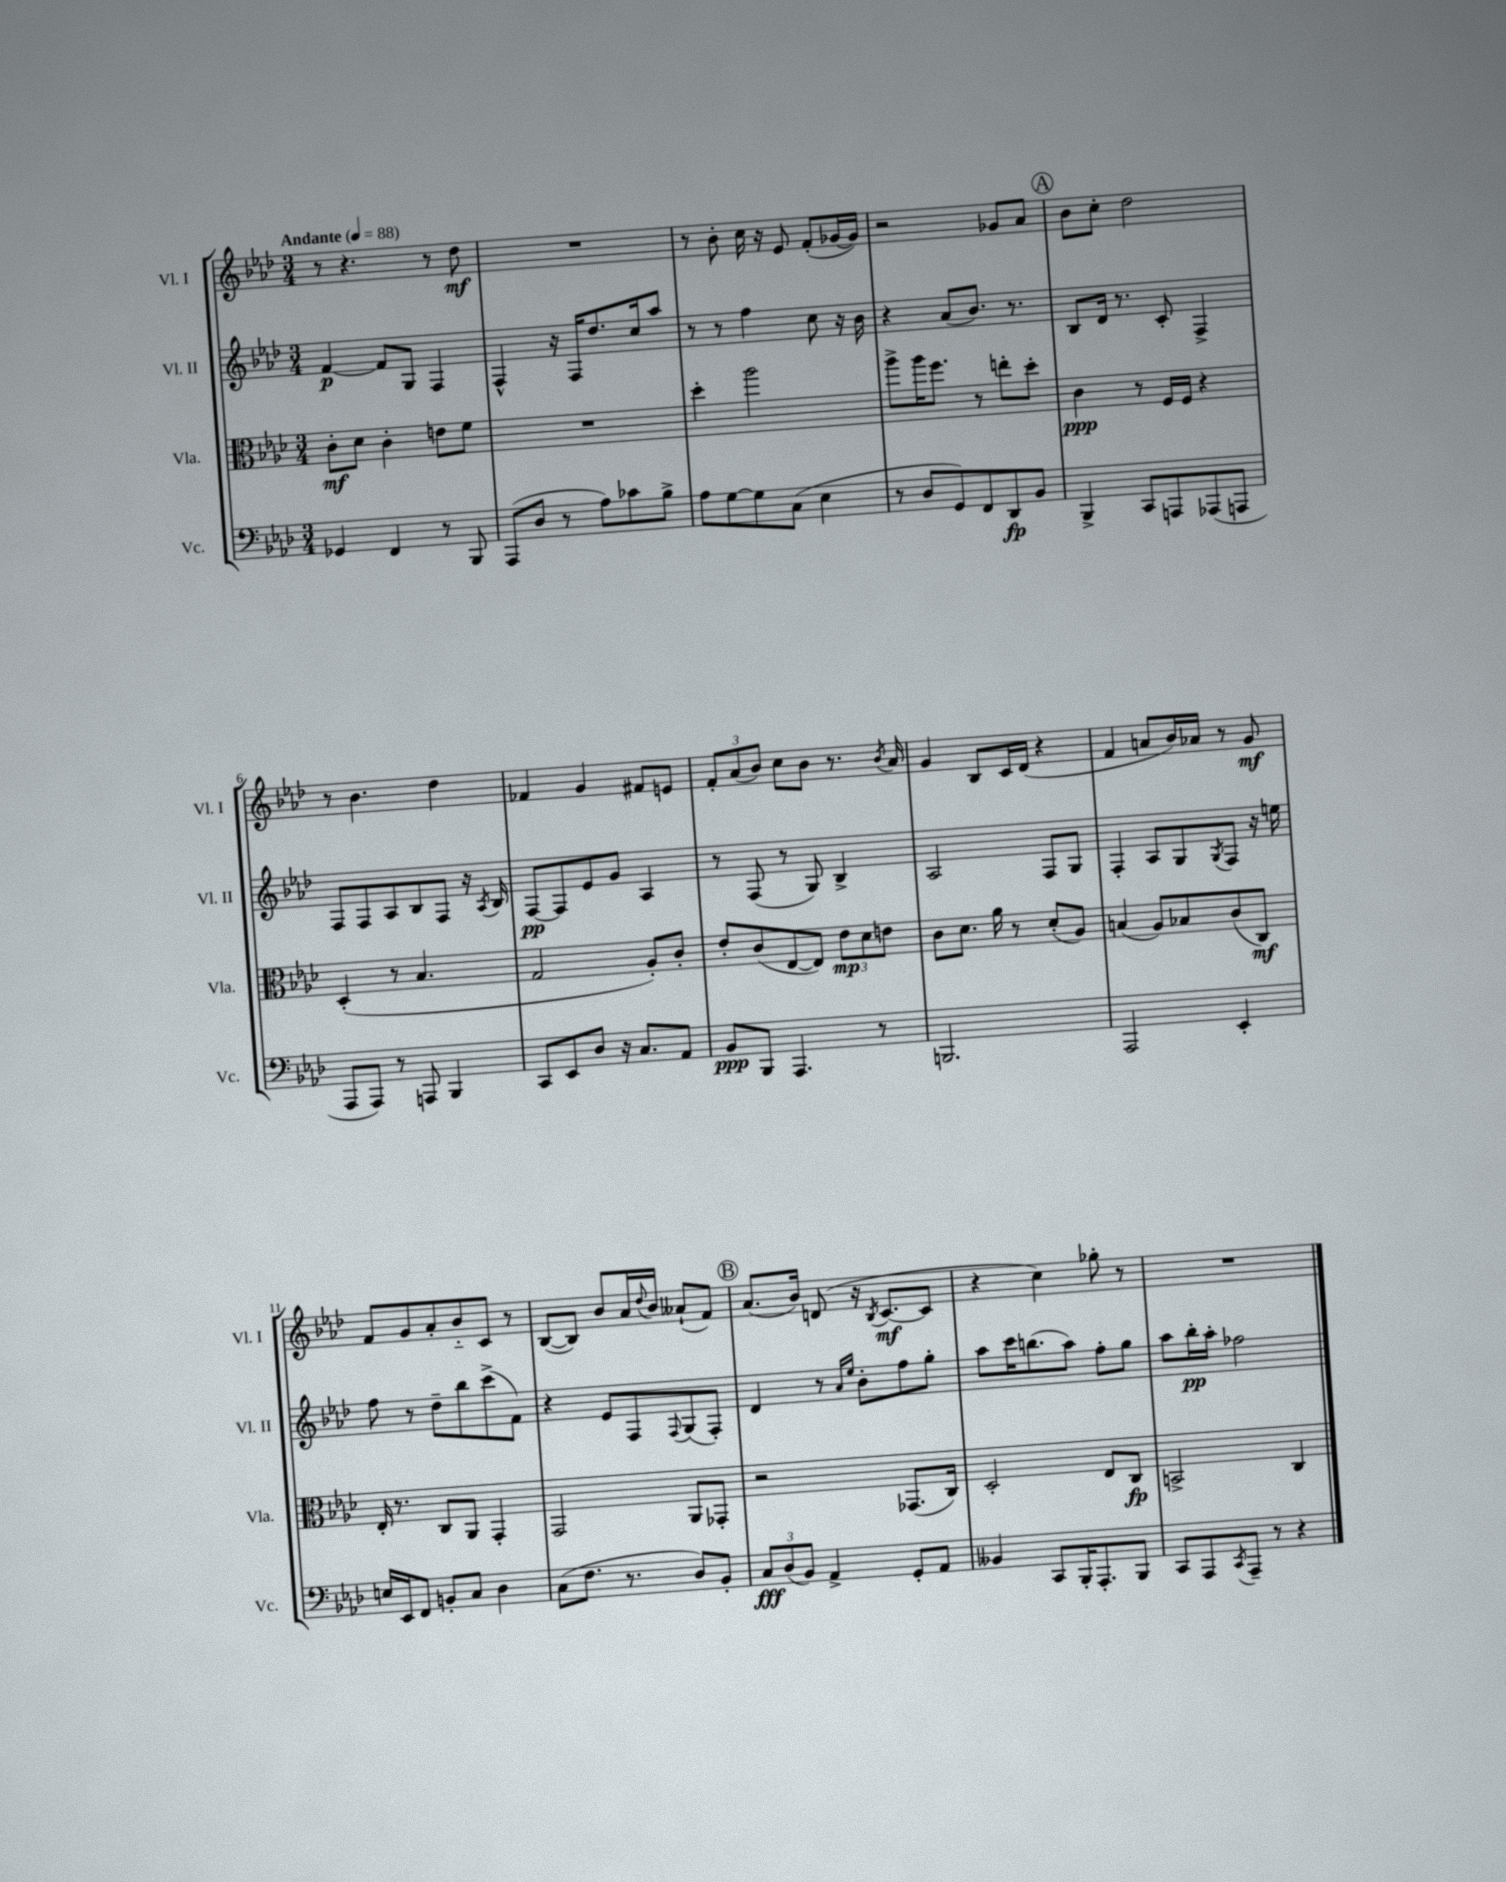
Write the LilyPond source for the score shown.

<<
\new StaffGroup <<
\new Staff = "s0" \with { instrumentName = "Vl. I" shortInstrumentName = "Vl. I" } {
    \clef treble \key aes \major \numericTimeSignature \time 3/4 \tempo "Andante" 4 = 88
    r8 r4. r8 des''8\mf |
    R2. |
    r8 bes'8-. c''16 r16 ees'8 f'8-.( ges'16~ ges'16) |
    r2 ges'8 aes'8 |
    \mark \markup { \circle "A" } bes'8 c''8-. des''2 |
    r8 bes'4. des''4 |
    fes'4 g'4 fis'8 e'8 |
    \tuplet 3/2 { f'8-. aes'8( bes'8) } c''8 bes'8 r8. \acciaccatura { bes'8 } aes'16 |
    g'4 bes8 c'16 des'16( r4 |
    f'4 a'8 bes'16) aes'16 r8 g'8\mf |
    f'8 g'8 aes'8-. bes'8-_ c'8 r8 |
    bes8~( bes8) bes'8 aes'16 \appoggiatura { des''8 } bes'16 aeses'8-!( f'8) |
    \mark \markup { \circle "B" } aes'8.( bes'16) d'8( r16 \acciaccatura { bes8 } c'8.~\mf c'8 |
    r4 c''4) ges''8-. r8 |
    R2. \bar "|." |
}
\new Staff = "s1" \with { instrumentName = "Vl. II" shortInstrumentName = "Vl. II" } {
    \clef treble \key aes \major \numericTimeSignature \time 3/4
    f'4~\p f'8 g8 f4 |
    f4-^ r16 f16 des''8. c''16 aes''8 |
    r8 r8 f''4 c''8 r16 bes'16 |
    r4 aes'8( bes'8.) r8. |
    \mark \markup { \circle "A" } bes8 des'16 r8. c'8-. f4-> |
    f8 f8 aes8 bes8 f8 r16 \acciaccatura { aes8 } bes16 |
    f8~\pp f8 ees'8 g'8 aes4 |
    r8 f8( r8 g8) bes4-> |
    aes2 f8 g8 |
    f4-. aes8 g8 \acciaccatura { g8 } f8 r16 e''16 |
    f''8 r8 des''8-- bes''8 c'''8->( f'8) |
    r4 ees'8 f8 \appoggiatura { f8 } g8( f8-.) |
    \mark \markup { \circle "B" } des'4 r8 \grace { aes'16 ees''16 } bes'8-. f''8 g''8-. |
    aes''8 c'''16 b''8.( aes''8) f''8-. g''8 |
    aes''8 bes''16-.\pp aes''16-. fes''2 \bar "|." |
}
\new Staff = "s2" \with { instrumentName = "Vla." shortInstrumentName = "Vla." } {
    \clef alto \key aes \major \numericTimeSignature \time 3/4
    c'8-.\mf des'8 c'4-. e'8 f'8 |
    R2. |
    des''4-. aes''2 |
    aes''8-> aes''16 f''8. r8 e''8-. des''8-. |
    \mark \markup { \circle "A" } c'4\ppp r8 f16 f16 r4 |
    des4-.( r8 bes4. |
    g2 aes8-.) c'8-. |
    ees'8-. c'8( ees8~ ees8) \tuplet 3/2 { ees'8\mp des'8 e'8 } |
    c'8 des'8. aes'16 r8 des'8-.( aes8) |
    b4( aes8) bes8 c'8( c8\mf) |
    ees16-. r8. c8 aes,8 g,4-. |
    g,2 aes,8 ges,8-. |
    \mark \markup { \circle "B" } r2 ges,8.( c16) |
    des2-. ees8 c8\fp |
    b,2-> c4 \bar "|." |
}
\new Staff = "s3" \with { instrumentName = "Vc." shortInstrumentName = "Vc." } {
    \clef bass \key aes \major \numericTimeSignature \time 3/4
    ges,4 f,4 r8 bes,,8 |
    aes,,8( des8 r8 aes8) ces'8 bes8-> |
    aes8 g8~ g8 c8( ees4 |
    r8 des8 g,8) f,8 des,8\fp bes,8 |
    \mark \markup { \circle "A" } bes,,4-> c,8 a,,8 aes,,8( a,,8 |
    aes,,8 aes,,8) r8 a,,8 bes,,4 |
    c,8 ees,8 des8 r16 c8. aes,8 |
    bes,8\ppp bes,,8 aes,,4. r8 |
    b,,2. |
    aes,,2 ees,4-. |
    e16 ees,16 f,8 b,8-. c8 des4 |
    c8( f8. r8. des8) bes,8-. |
    \mark \markup { \circle "B" } \tuplet 3/2 { c8\fff des8( bes,8) } aes,4-> g,8-. aes,8 |
    beses,4 c,8 bes,,16-. aes,,8.-. bes,,8 |
    c,8 aes,,8 \acciaccatura { c,8 } aes,,8-- r8 r4 \bar "|." |
}
>>
>>
